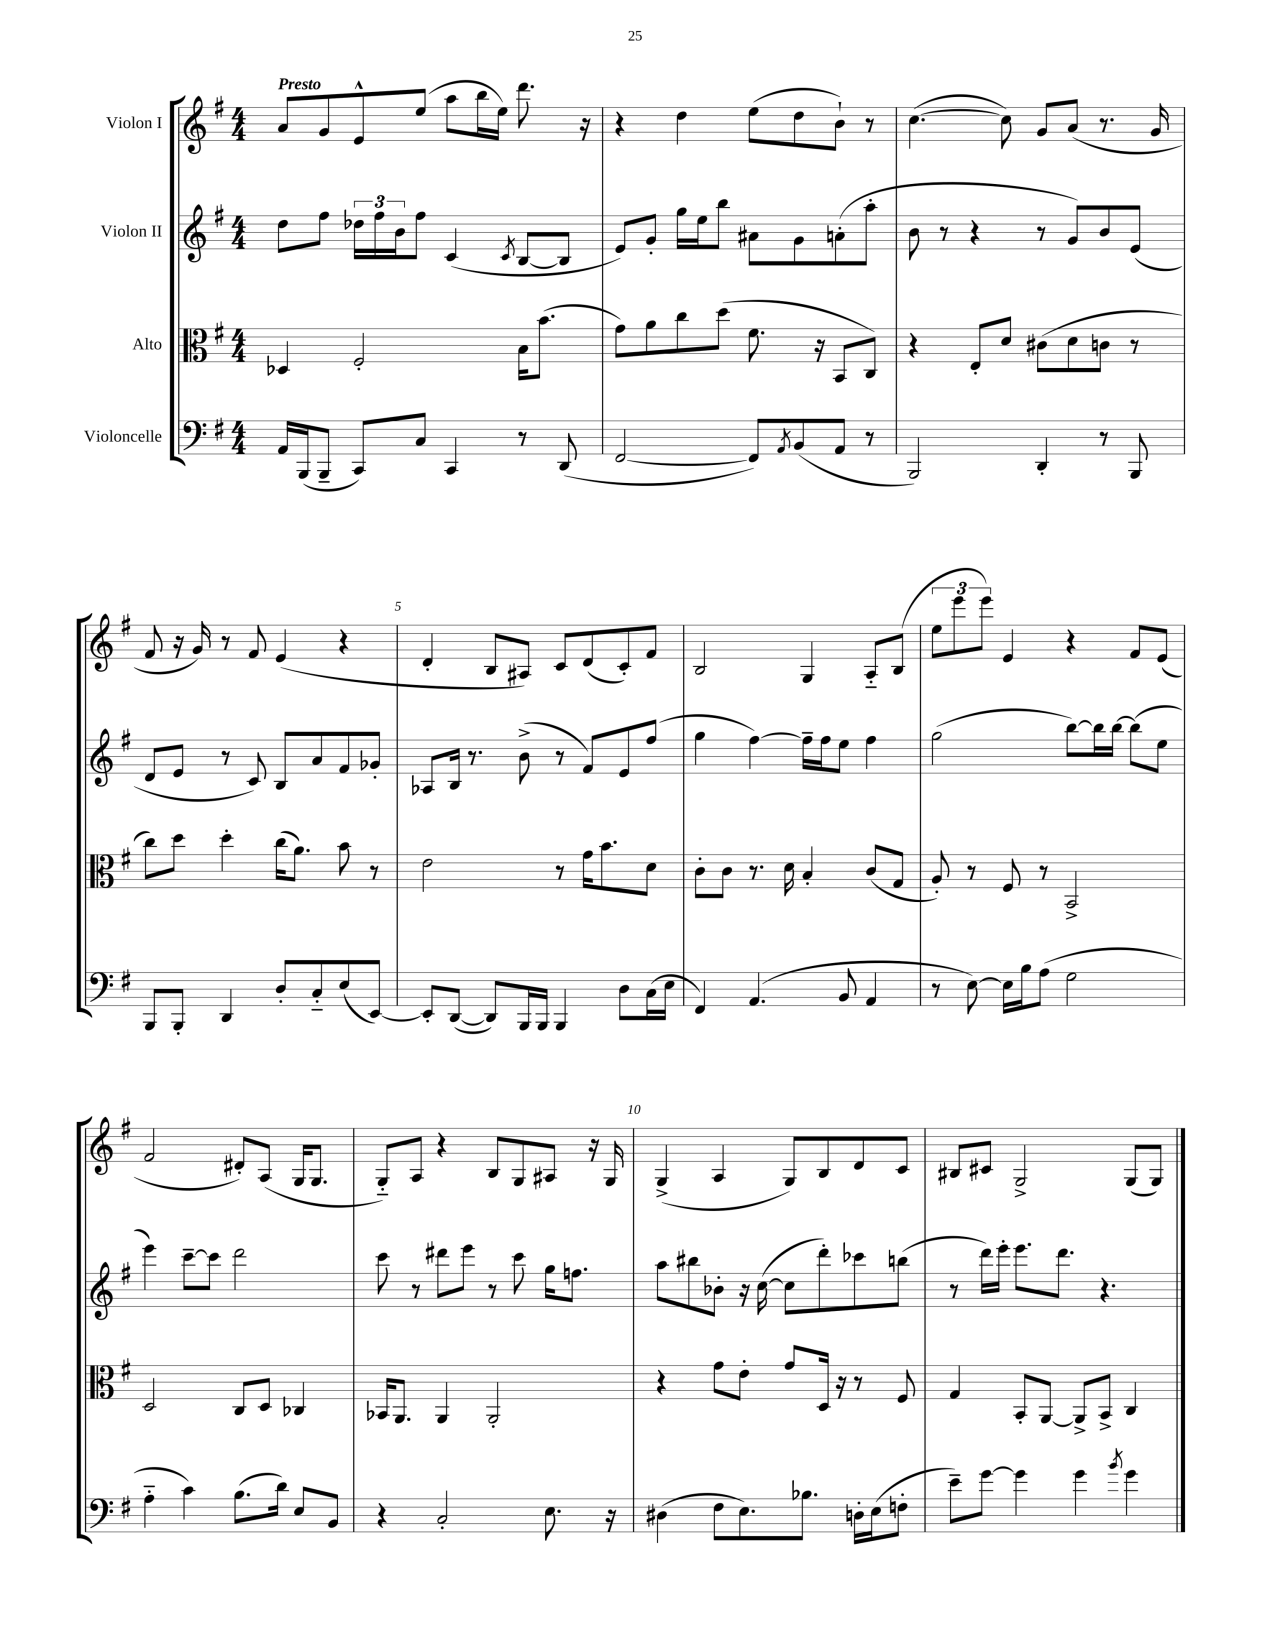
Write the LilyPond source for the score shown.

<<
\new StaffGroup <<
\new Staff = "s0" \with { instrumentName = "Violon I" } {
    \clef treble \key g \major \numericTimeSignature \time 4/4 \tempo "Presto"
    a'8 g'8 e'8-^ e''8( a''8 b''16 e''16) d'''8. r16 |
    r4 d''4 e''8( d''8 b'8-!) r8 |
    c''4.~( c''8) g'8 a'8( r8. g'16 |
    fis'8 r16 g'16) r8 fis'8 e'4( r4 |
    d'4-. b8 ais8) c'8 d'8( c'8-.) fis'8 |
    b2 g4 a8-_ b8( |
    \tuplet 3/2 { e''8 e'''8 e'''8) } e'4 r4 fis'8 e'8( |
    fis'2 dis'8-.) a8( g16 g8. |
    g8-_) a8 r4 b8 g8 ais8 r16 g16 |
    g4->( a4 g8) b8 d'8 c'8 |
    bis8 cis'8 g2-> g8( g8) \bar "|." |
}
\new Staff = "s1" \with { instrumentName = "Violon II" } {
    \clef treble \key g \major \numericTimeSignature \time 4/4
    d''8 fis''8 \tuplet 3/2 { des''16 fis''16 b'16 } fis''8 c'4( \acciaccatura { c'8 } b8~ b8 |
    e'8) g'8-. g''16 e''16 b''8 ais'8 g'8 a'8-.( a''8-. |
    b'8 r8 r4 r8 g'8) b'8 e'8( |
    d'8 e'8 r8 c'8) b8 a'8 fis'8 ges'8-. |
    aes8 b16 r8. b'8->( r8 fis'8) e'8 fis''8( |
    g''4 fis''4~) fis''16-- fis''16 e''8 fis''4 |
    g''2( b''8~) b''16 b''16~ b''8( e''8 |
    e'''4) c'''8~-- c'''8 d'''2 |
    c'''8 r8 dis'''8 e'''8 r8 c'''8 g''16 f''8. |
    a''8 bis''8 bes'8-. r16 c''16~( c''8 d'''8-.) ces'''8 b''8( |
    r8 d'''16) e'''16-. e'''8. d'''8. r4. \bar "|." |
}
\new Staff = "s2" \with { instrumentName = "Alto" } {
    \clef alto \key g \major \numericTimeSignature \time 4/4
    des4 fis2-. b16 b'8.( |
    g'8) a'8 c''8 d''8( fis'8. r16 b,8 c8) |
    r4 e8-. d'8 cis'8( d'8 c'8 r8 |
    c''8) d''8 d''4-. c''16( a'8.) b'8 r8 |
    e'2 r8 g'16 b'8. d'8 |
    c'8-. c'8 r8. d'16 b4-. c'8( g8 |
    a8-.) r8 fis8 r8 b,2-> |
    d2 c8 d8 ces4 |
    bes,16 a,8. a,4 a,2-. |
    r4 g'8 e'8-. g'8 d16 r16 r8 fis8 |
    g4 b,8-. a,8~ a,8-> b,8-> c4 \bar "|." |
}
\new Staff = "s3" \with { instrumentName = "Violoncelle" } {
    \clef bass \key g \major \numericTimeSignature \time 4/4
    a,16 b,,16( b,,8-- c,8) c8 c,4 r8 d,8( |
    fis,2~ fis,8) \acciaccatura { a,8 } b,8( a,8 r8 |
    b,,2) d,4-. r8 b,,8 |
    b,,8 b,,8-. d,4 d8-. c8-_ e8( e,8~) |
    e,8-. d,8~( d,8) b,,16 b,,16 b,,4 d8 c16( e16 |
    fis,4) a,4.( b,8 a,4 |
    r8 e8~) e16 b16 a8( g2 |
    a4-_ c'4) b8.( d'16) e8 b,8 |
    r4 c2-. e8. r16 |
    dis4( fis8 e8.) bes8. d16-. e16( f8-. |
    e'8--) g'8~ g'4 g'4 \acciaccatura { b'8 } g'4 \bar "|." |
}
>>
>>
\layout { \context { \Score \override BarNumber.break-visibility = ##(#f #t #t) barNumberVisibility = #(every-nth-bar-number-visible 5) } }
